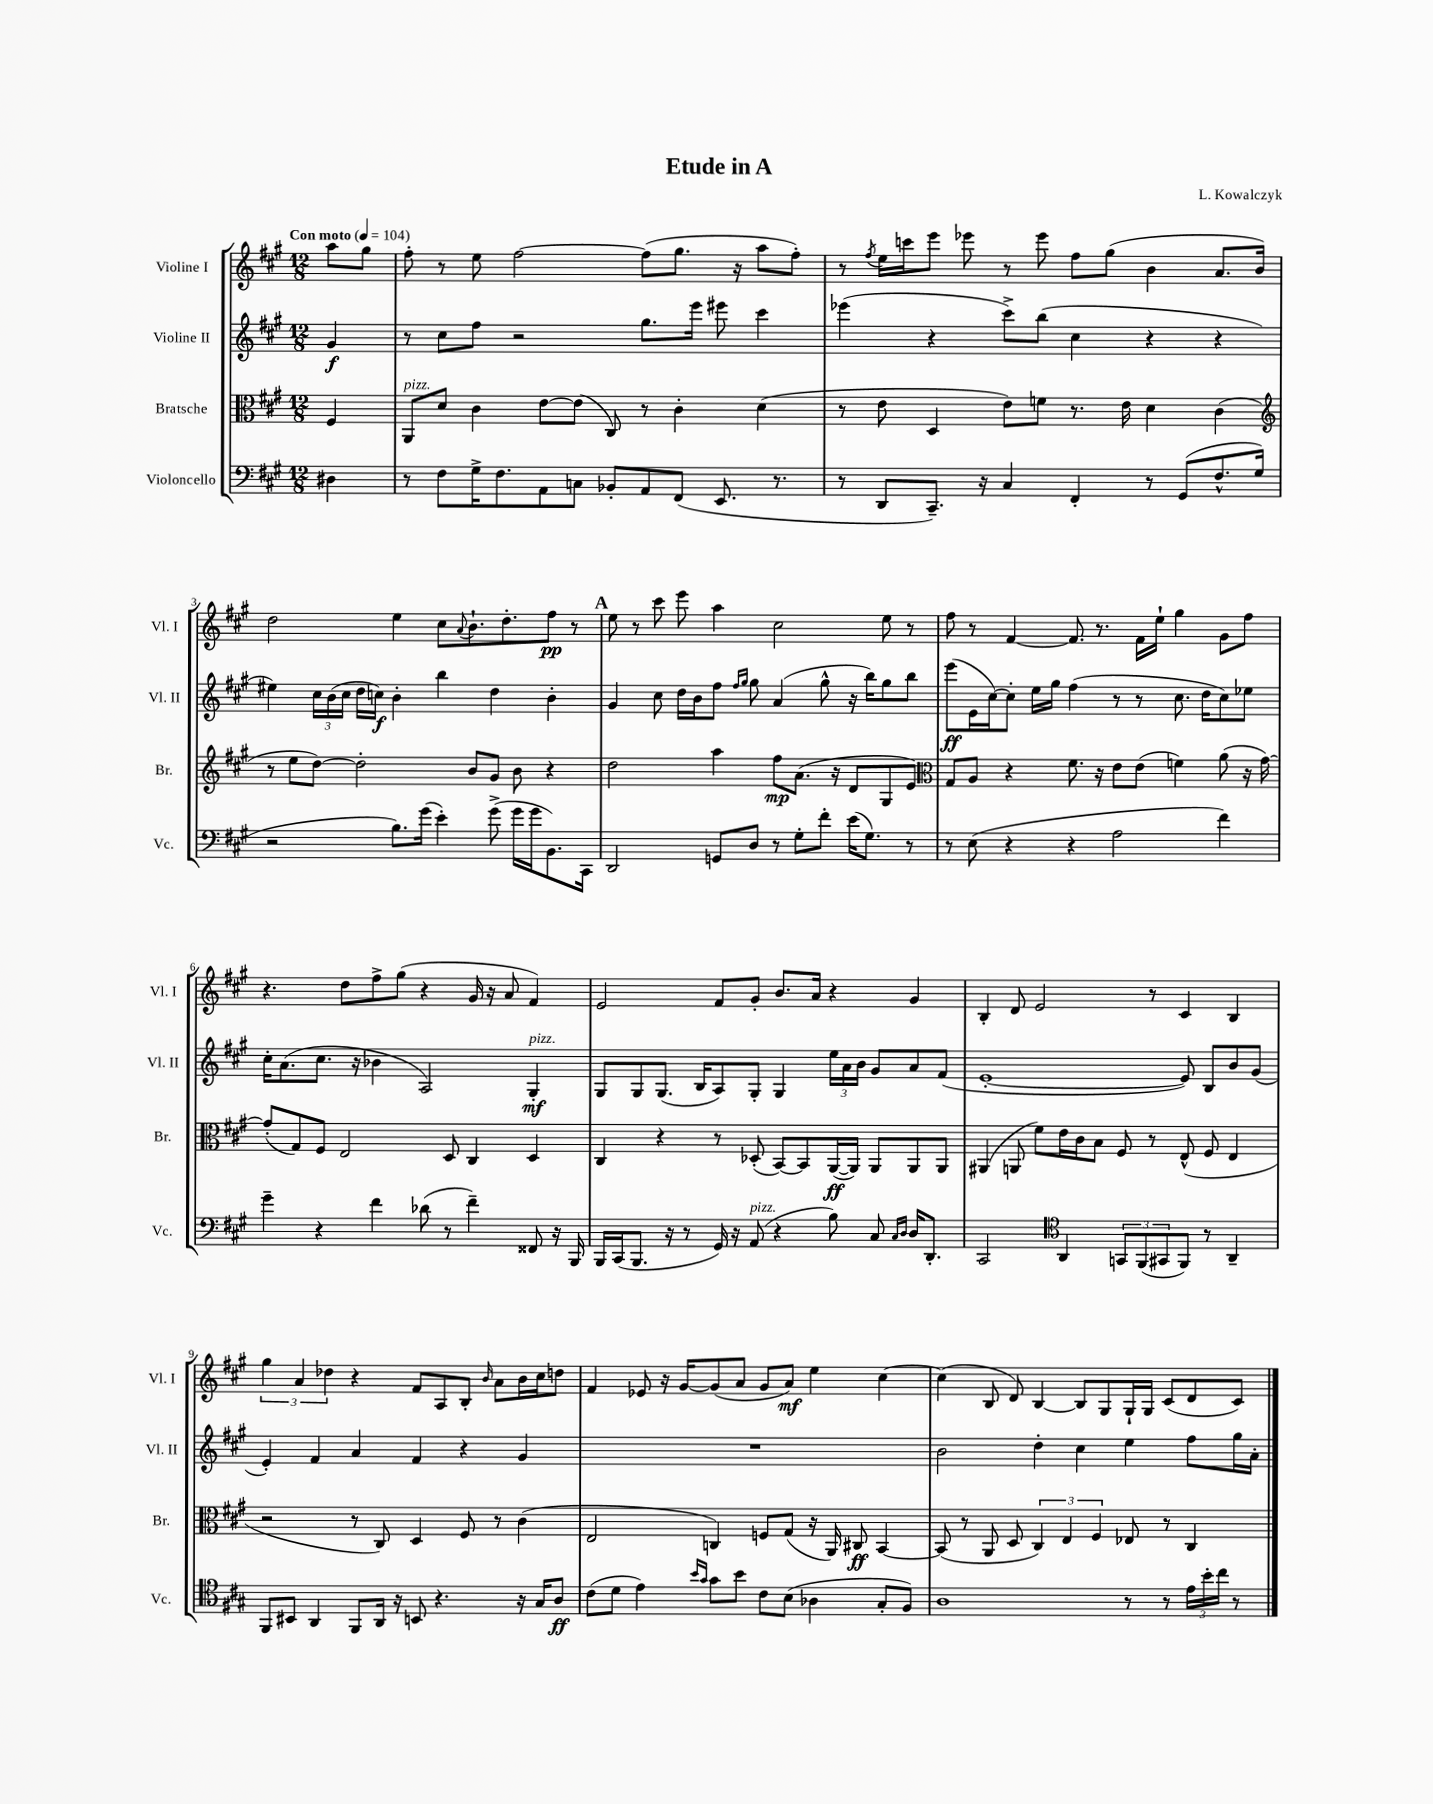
\header { title = "Etude in A" composer = "L. Kowalczyk" }
<<
\new StaffGroup <<
\new Staff = "s0" \with { instrumentName = "Violine I" shortInstrumentName = "Vl. I" } {
    \clef treble \key a \major \numericTimeSignature \time 12/8 \partial 4 \tempo "Con moto" 4 = 104
    a''8 gis''8 |
    fis''8-. r8 e''8 fis''2~ fis''8( gis''8. r16 a''8 fis''8-.) |
    r8 \acciaccatura { fis''8 } e''16 c'''16 e'''8 ees'''8 r8 ees'''8 fis''8 gis''8( b'4 a'8. b'16) |
    d''2 e''4 cis''8 \appoggiatura { a'8 } b'8.-! d''8.-. fis''8\pp r8 |
    \mark \markup { \bold "A" } e''8 r8 cis'''8 e'''8 a''4 cis''2 e''8 r8 |
    fis''8 r8 fis'4~ fis'8. r8. fis'16 e''16-! gis''4 gis'8 fis''8 |
    r4. d''8 fis''8-> gis''8( r4 gis'16 r16 a'8 fis'4) |
    e'2 fis'8 gis'8-. b'8. a'16 r4 gis'4 |
    b4-. d'8 e'2 r8 cis'4 b4 |
    \tuplet 3/2 { gis''4 a'4 des''4 } r4 fis'8 a8 b8-. \grace { b'16 } a'8 b'16 cis''16 d''8 |
    fis'4 ees'8 r16 gis'16~ gis'8( a'8 gis'8 a'8\mf) e''4 cis''4~ |
    cis''4( b8 d'8) b4~ b8 gis8 gis16-! gis16 cis'8( d'8 cis'8) \bar "|." |
}
\new Staff = "s1" \with { instrumentName = "Violine II" shortInstrumentName = "Vl. II" } {
    \clef treble \key a \major \numericTimeSignature \time 12/8 \partial 4
    gis'4\f |
    r8 cis''8 fis''8 r2 gis''8. e'''16 eis'''8 cis'''4 |
    ees'''4( r4 cis'''8->) b''8( cis''4 r4 r4 |
    eis''4) \tuplet 3/2 { cis''16 b'16( cis''16 } d''16 c''16\f) b'4-. b''4 d''4 b'4-. |
    \mark \markup { \bold "A" } gis'4 cis''8 d''16 b'16 fis''8 \grace { fis''16 gis''16 } gis''8 a'4( gis''8-^ r16 b''16) gis''8 b''8 |
    e'''8\ff( e'16 cis''16~) cis''8-. e''16 gis''16 fis''4( r8 r8 cis''8. d''16 cis''8) ees''8 |
    cis''16-. a'8.( cis''8. r16 bes'4 a2) gis4-.\mf^\markup { \italic "pizz." } |
    gis8 gis8 gis8.( b16 a8) gis8-. gis4 \tuplet 3/2 { e''16 a'16 b'16 } gis'8 a'8 fis'8( |
    e'1~-. e'8) b8 b'8 gis'8( |
    e'4-.) fis'4 a'4 fis'4 r4 gis'4 |
    R1. |
    b'2 d''4-. cis''4 e''4 fis''8 gis''16 a'16-. \bar "|." |
}
\new Staff = "s2" \with { instrumentName = "Bratsche" shortInstrumentName = "Br." } {
    \clef alto \key a \major \numericTimeSignature \time 12/8 \partial 4
    fis4 |
    a,8^\markup { \italic "pizz." } d'8 cis'4 e'8~ e'8( cis8) r8 cis'4-. d'4( |
    r8 e'8 d4 e'8) f'8 r8. e'16 d'4 cis'4( |
    \clef treble r8 e''8 d''8~) d''2-. b'8 gis'8 b'8 r4 |
    \mark \markup { \bold "A" } d''2 a''4 fis''8\mp a'8.( r16 d'8 gis8 e'8) |
    \clef alto gis8 a8 r4 fis'8. r16 e'8 e'8( f'4) a'8( r16 gis'16~) |
    gis'8-.( gis8) fis8 e2 d8 cis4 d4 |
    cis4 r4 r8 des8-.( b,8~) b,8 a,16~\ff( a,16) a,8 a,8 a,8 |
    ais,4( a,8 fis'8) e'16 cis'16 b8 fis8 r8 e8-^( fis8 e4 |
    r2 r8 cis8) d4 fis8 r8 cis'4( |
    e2 c4) f8 gis8( r16 a,16) cis8\ff b,4~ |
    b,8( r8 a,8 d8 \tuplet 3/2 { cis4) e4 fis4 } ees8 r8 cis4 \bar "|." |
}
\new Staff = "s3" \with { instrumentName = "Violoncello" shortInstrumentName = "Vc." } {
    \clef bass \key a \major \numericTimeSignature \time 12/8 \partial 4
    dis4 |
    r8 fis8 gis16-> fis8. a,8 c8 bes,8-. a,8 fis,8( e,8. r8. |
    r8 d,8 cis,8.--) r16 cis4 fis,4-. r8 gis,8( fis8.-^ gis16 |
    r2 b8.) gis'16( e'4-.) gis'8->( gis'16 gis'16 b,8.) cis,16 |
    \mark \markup { \bold "A" } d,2 g,8 d8 r8 gis8-. fis'8-. e'16( gis8.) r8 |
    r8 e8( r4 r4 a2 fis'4) |
    gis'4-- r4 fis'4 des'8( r8 fis'4--) fisis,8 r16 b,,16 |
    b,,16 cis,16( b,,8. r16 r8 gis,16) r16 a,8^\markup { \italic "pizz." }( r4 b8) cis8 \grace { cis16 d16 } d16 d,8.-. |
    cis,2 \clef tenor a,4 \tuplet 3/2 { g,8 fis,8( gis,8 } fis,8) r8 a,4-- |
    fis,8 bis,8 a,4 fis,8 a,16 r16 b,8 r4. r16 gis16 a8\ff |
    cis'8( d'8 e'4) \grace { b'16 gis'16 } gis'8 b'8 cis'8 b8( aes4 gis8-. fis8) |
    a1 r8 r8 \tuplet 3/2 { e'16 b'16-. cis''16 } r8 \bar "|." |
}
>>
>>
